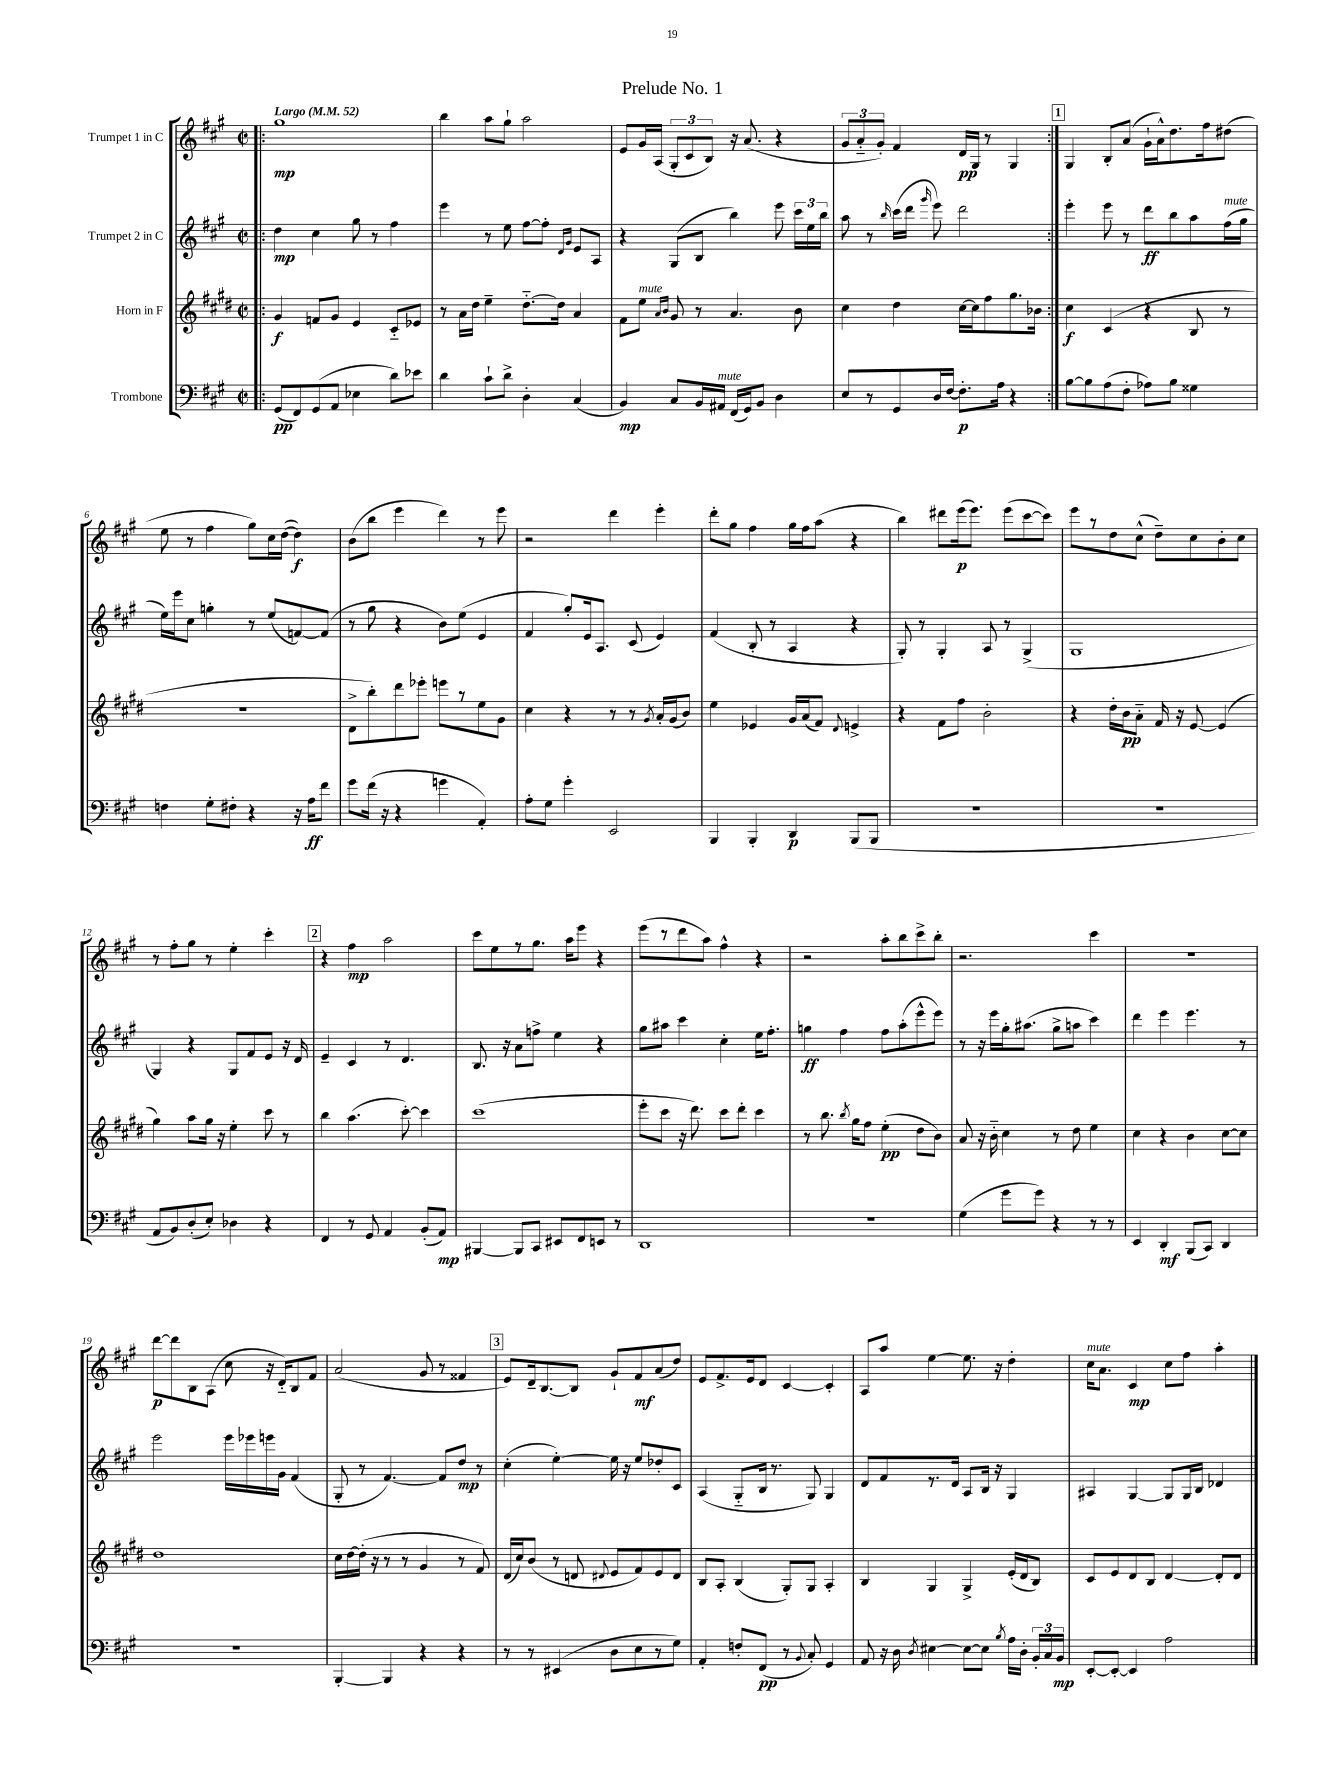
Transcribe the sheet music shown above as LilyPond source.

\header { title = "Prelude No. 1" }
<<
\new StaffGroup <<
\new Staff = "s0" \with { instrumentName = "Trumpet 1 in C" } {
    \clef treble \key a \major \defaultTimeSignature \time 2/2 \tempo "Largo" 4 = 52
    \autoBeamOff \repeat volta 2 { \bar ".|:" gis''1\mp |
    b''4 a''8[ gis''8]-! a''2 |
    e'8[ gis'16 a16]( \tuplet 3/2 { gis8[-. cis'8 b8]) } r16 a'8.( r4 |
    \tuplet 3/2 { gis'8[ a'8-_ gis'8]-.) } fis'4 d'16[\pp gis16] r8 gis4 | }
    \mark \markup { \box "1" } gis4 b8[-. a'8]( gis'16[-! a'16-^) d''8. fis''16 dis''8]( |
    e''8 r8 fis''4 gis''8[) cis''16 d''16]~( d''4\f) |
    b'8[( b''8] e'''4 d'''4) r8 e'''8 |
    r2 d'''4 e'''4-. |
    d'''8[-. gis''8] fis''4 gis''16[ fis''16 a''8]( r4 |
    b''4) dis'''8[ e'''16\p( e'''8.]) e'''8[( cis'''8~ cis'''8]) |
    e'''8[ r8 d''8 cis''8]-^( d''8[--) cis''8 b'8-. cis''8] |
    r8 fis''8[-. gis''8] r8 e''4-. cis'''4-. |
    \mark \markup { \box "2" } r4 fis''4\mp a''2 |
    cis'''8[ e''8 r8 gis''8.] a''16[ e'''8] r4 |
    e'''8[( r8 d'''8 a''8]) fis''4-^ r4 |
    r2 a''8[-. b''8 cis'''8-> b''8]-. |
    r2. cis'''4 |
    r1 |
    d'''8[~\p d'''8 b8 a8]( cis''8 r16 d'16[-_) b8 fis'8] |
    a'2( gis'8 r8 fisis'4 |
    \mark \markup { \box "3" } e'8[) d'16-- b8.~ b8] gis'8[-! fis'8\mf a'8( d''8]) |
    e'8[ fis'8.-> e'16 d'8] cis'4~ cis'4-. |
    a8[ a''8] e''4~ e''8. r16 d''4-. |
    cis''16[^\markup { \italic "mute" } a'8.] cis'4\mp cis''8[ fis''8] a''4-. \bar "|." |
}
\new Staff = "s1" \with { instrumentName = "Trumpet 2 in C" } {
    \clef treble \key a \major \defaultTimeSignature \time 2/2
    \autoBeamOff \repeat volta 2 { \bar ".|:" d''4\mp cis''4 gis''8 r8 fis''4 |
    e'''4 r8 e''8 fis''8[~ fis''8]-. \grace { d'16[ gis'16] } e'8[ a8] |
    r4 gis8[( b8] b''4) e'''8 \tuplet 3/2 { cis'''16[ e''16 b''16] } |
    a''8 r8 \grace { b''16 } cis'''16[( d'''16] \grace { gis'''16 } e'''8) d'''2 | }
    \mark \markup { \box "1" } e'''4-. e'''8 r8 d'''8[\ff b''8 a''8 fis''16^\markup { \italic "mute" }( gis''16] |
    e''16[) e'''16 cis''8] g''4-. r8 e''8[( f'8~) f'8]( |
    r8 gis''8 r4 b'8[) e''8]( e'4 |
    fis'4 gis''8[-.) e'16 a8.] cis'8( e'4) |
    fis'4( b8-. r8 a4 r4 |
    gis8-.) r8 gis4-. a8 r8 gis4->( |
    gis1 |
    gis4) r4 gis8[ fis'8 e'8] r16 d'16 |
    \mark \markup { \box "2" } e'4-- cis'4 r8 d'4. |
    b8. r16 a'8[ f''8]-> e''4 r4 |
    gis''8[ ais''8] cis'''4 cis''4-. e''16[ fis''8.]-. |
    g''4\ff fis''4 fis''8[ a''8-.( e'''8-^ e'''8]) |
    r8 r16 e'''16[ gis''16-. ais''8.]( gis''8[-> a''8] cis'''4) |
    d'''4 e'''4 e'''4. r8 |
    e'''2 e'''16[ ees'''16 e'''16 gis'16] fis'4( |
    gis8-. r8 fis'4.~) fis'8[ d''8]\mp r8 |
    \mark \markup { \box "3" } cis''4-.( e''4~-.) e''16 r16 e''8[ des''8-. cis'8] |
    a4( gis8[-_ b16] r8. gis8) gis4 |
    d'8[ fis'8 r8. d'16] a8[ b16] r16 gis4 |
    ais4 gis4~ gis8[ gis16 b16] des'4 \bar "|." |
}
\new Staff = "s2" \with { instrumentName = "Horn in F" } {
    \clef treble \key e \major \defaultTimeSignature \time 2/2
    \autoBeamOff \repeat volta 2 { \bar ".|:" gis'4\f f'8[ gis'8] e'4 cis'8[-_ ees'8] |
    r8 a'16[ dis''16] e''4-- dis''8.[~-_ dis''16] a'4 |
    fis'8[ e''8]^\markup { \italic "mute" } \grace { a'16[ b'16] } gis'8 r8 a'4. b'8 |
    cis''4 dis''4 cis''16[~ cis''16 fis''8 gis''8. bes'16] | }
    \mark \markup { \box "1" } cis''4\f cis'4( r4 b8 r8 |
    r1 |
    dis'8[-> b''8-.) dis'''8 ees'''8]-. e'''8[ r8 e''8 gis'8] |
    cis''4 r4 r8 r8 \acciaccatura { gis'8 } a'16[-. gis'16( b'8]) |
    e''4 ees'4 gis'16[ a'16( fis'8]) \appoggiatura { dis'8 } e'4-> |
    r4 fis'8[ fis''8] b'2-. |
    r4 dis''16[-. b'16\pp a'8]-_ fis'16 r16 e'8~ e'4( |
    gis''4) a''8[ gis''16] r16 e''4-. cis'''8 r8 |
    \mark \markup { \box "2" } b''4 a''4.( cis'''8~-.) cis'''4 |
    cis'''1( |
    e'''8[-. cis'''8] r16 dis'''8.) cis'''8[ dis'''8]-. cis'''4 |
    r8 b''8. \acciaccatura { b''8 } gis''16[ fis''8] e''4-.\pp( dis''8[ b'8]) |
    a'8 r16 b'16-_ cis''4 r8 dis''8 e''4 |
    cis''4 r4 b'4 cis''8[~ cis''8] |
    dis''1 |
    cis''16[ dis''16~ dis''16]-.( r16 r8 r8 gis'4 r8 fis'8) |
    \mark \markup { \box "3" } dis'16[( cis''16) b'8]( r8 d'8 \appoggiatura { dis'8 } e'8[ fis'8) e'8 dis'8] |
    b8[ a8]-. b4( gis8[-.) gis8] a4-. |
    b4 gis4 gis4-> e'16[-.( dis'16 b8]) |
    cis'8[ e'8 dis'8 b8] dis'4~ dis'8[-. dis'8] \bar "|." |
}
\new Staff = "s3" \with { instrumentName = "Trombone" } {
    \clef bass \key a \major \defaultTimeSignature \time 2/2
    \autoBeamOff \repeat volta 2 { \bar ".|:" gis,8[\pp( fis,8) gis,8( a,8] ees4 d'8[) ees'8] |
    d'4 cis'8[-! d'8]-> d4-. cis4( |
    b,4\mp) cis8[ b,16 ais,16]^\markup { \italic "mute" } fis,16[( gis,16) b,8] d4 |
    e8[ r8 gis,8 d16 fis16]~ fis8.[-.\p a16] r4 | }
    \mark \markup { \box "1" } b8[~ b8 a8( fis8]-. aes8[) b8] gisis4 |
    f4 gis8[-. fis8]-. r4 r16 a16[\ff fis'8] |
    gis'8[ fis'16]( r16 r4 g'4 a,4-.) |
    a8[-. gis8] gis'4-. e,2 |
    b,,4 b,,4-. d,4\p b,,8[( b,,8] |
    R1 |
    r1 |
    a,8[ b,8) d8-.( e8]-.) des4 r4 |
    \mark \markup { \box "2" } fis,4 r8 gis,8 a,4 b,8[-.( a,8]\mp) |
    bis,,4~ bis,,8[ cis,8] eis,8[ fis,8 e,8] r8 |
    d,1 |
    R1 |
    gis4( gis'8[ gis'8]) r4 r8 r8 |
    e,4 d,4-.\mf b,,8[( cis,8]) d,4 |
    R1 |
    b,,4~-. b,,4 r4 r4 |
    \mark \markup { \box "3" } r8 r8 eis,4( d8[ e8 r8 gis8]) |
    a,4-. f8[-. fis,8]\pp( r8 \appoggiatura { b,8 } cis8-.) gis,4 |
    a,8 r16 d16 \acciaccatura { d8 } eis4~ eis8[~ eis8] \acciaccatura { b8 } a16[ d16]-. \tuplet 3/2 { b,16[-. cis16 b,16]\mp } |
    e,8[~-. e,8]~-. e,4 a2 \bar "|." |
}
>>
>>
